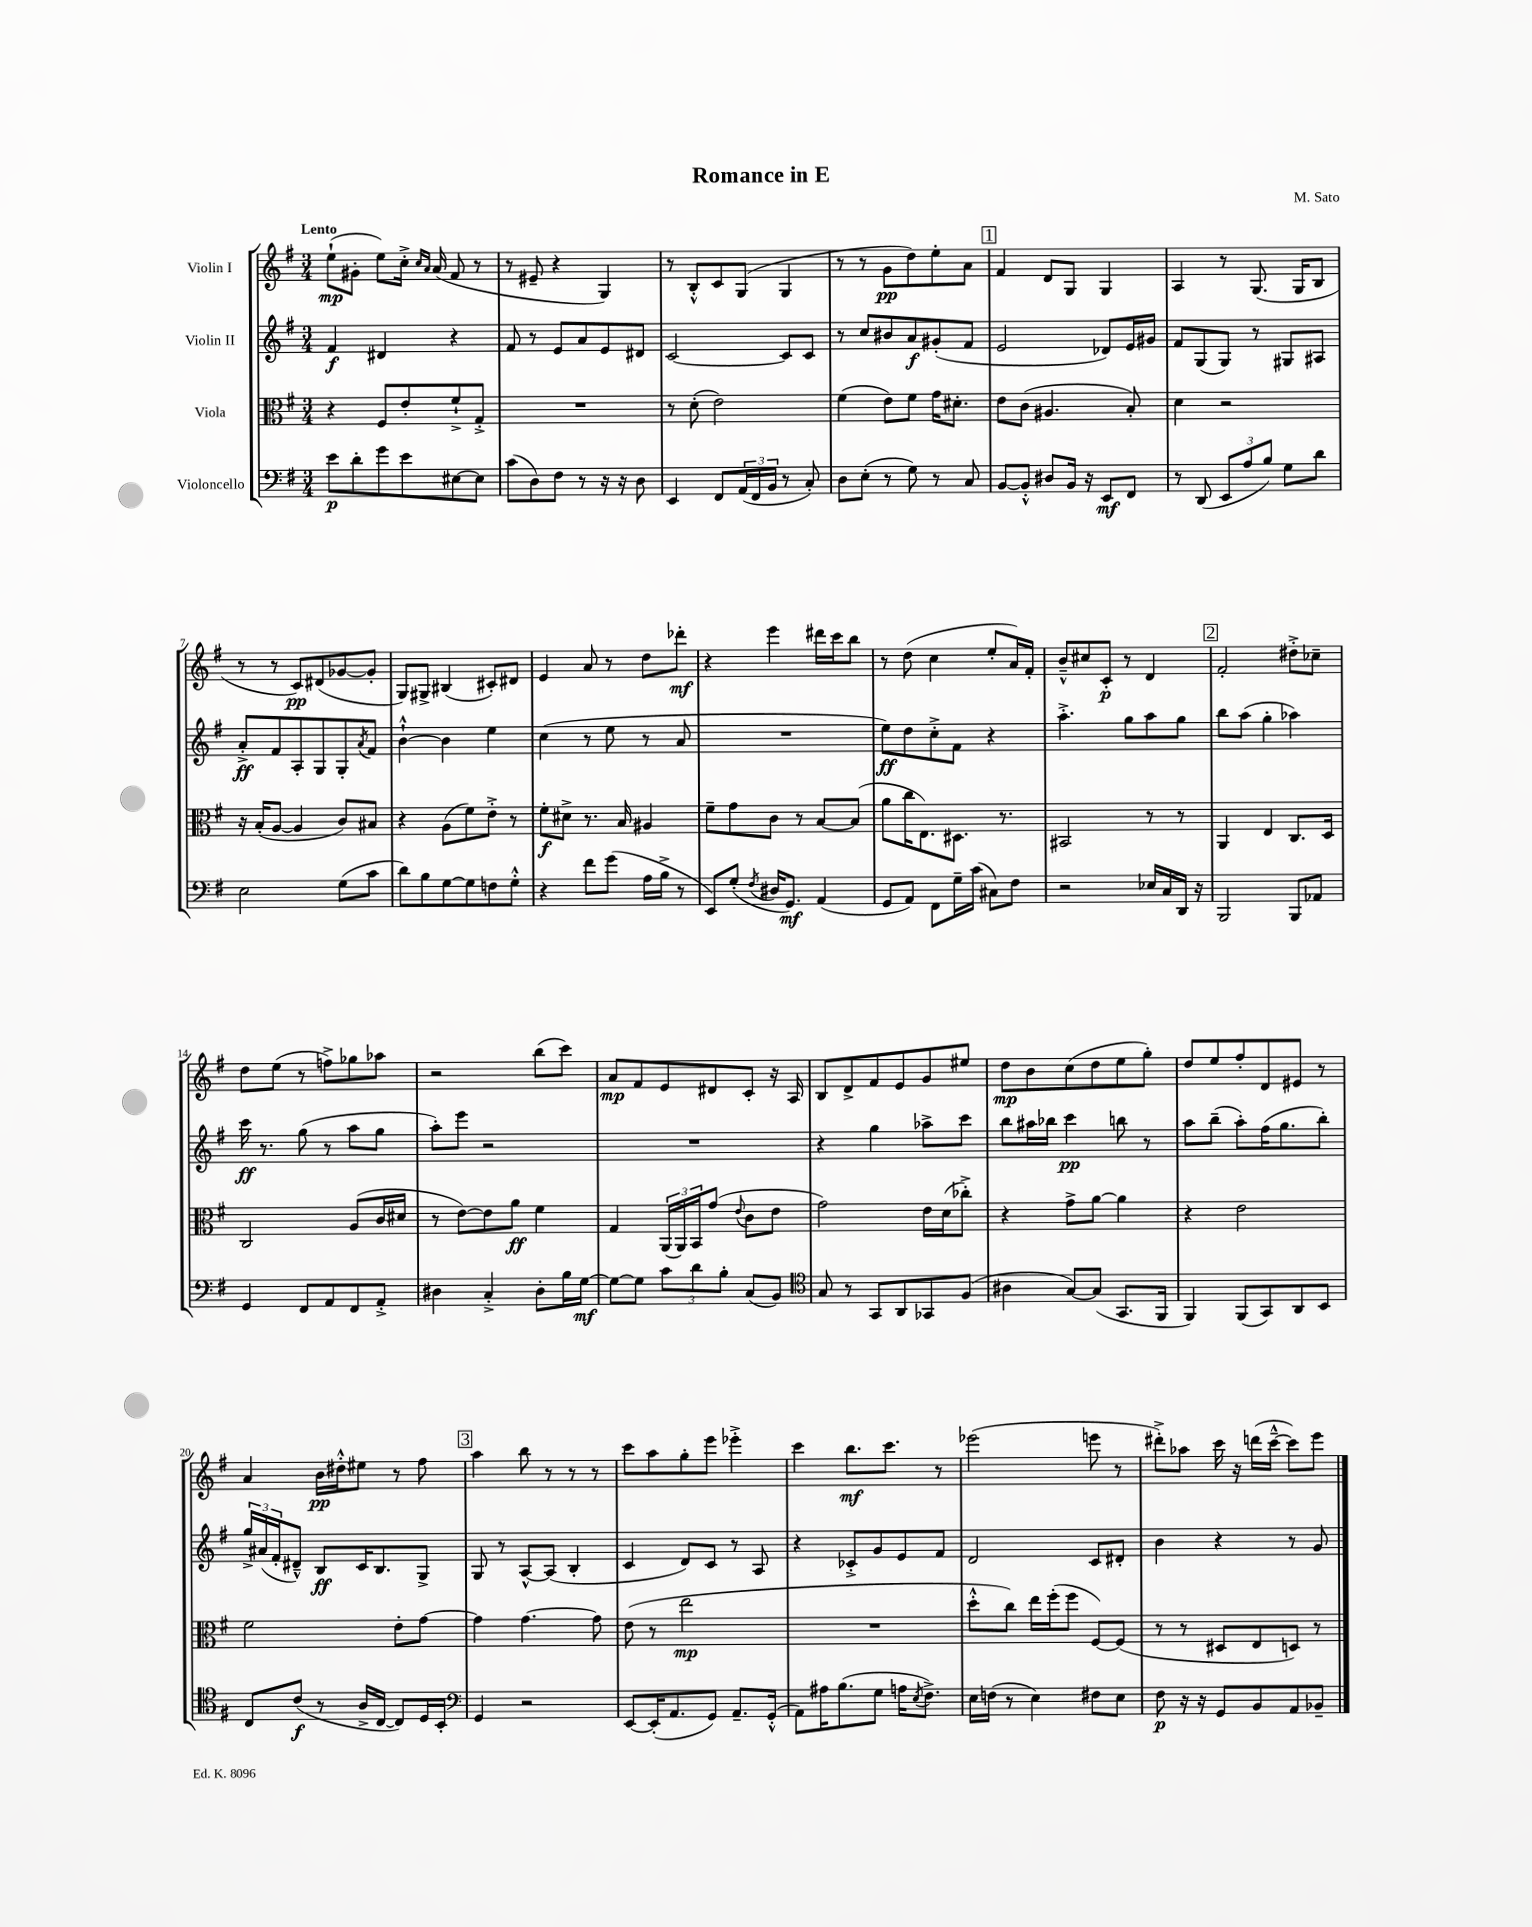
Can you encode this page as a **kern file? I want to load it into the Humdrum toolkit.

**kern	**kern	**kern	**kern
*staff4	*staff3	*staff2	*staff1
*clefF4	*clefC3	*clefG2	*clefG2
*k[f#]	*k[f#]	*k[f#]	*k[f#]
*M3/4	*M3/4	*M3/4	*M3/4
8e	4r	4f#	(8ee`
8d'	.	.	8g#'
8g	8F#	4d#	8ee)
8e	8e'	.	16cc'^
.	.	.	16qqcc
.	.	.	16qqa
.	.	.	(16a
[8E#	8f#`^	4r	8f#
8E#]	8G'^	.	8r
=	=	=	=
(8c	2.r	8f#	8r
8D)	.	8r	8e#~
8F#	.	8e	4r
8r	.	8a	.
16r	.	8e	4G)
16r	.	.	.
8D	.	8d#	.
=	=	=	=
4EE	8r	[2c	8r
.	(8d'	.	8B'^^
8FF#	2e)	.	8c
(24AA	.	.	(8G
24FF#	.	.	.
24BB	.	.	.
8r	.	8c]	4G
8C')	.	8c	.
=	=	=	=
8D	(4f#	8r	8r
(8E'	.	8cc	8r
8r	8e)	8b#	8g
8G)	8f#	8a	8dd)
8r	16g	(8g#'	8ee'
.	8.d#'	.	.
8C	.	8f#	8a
=	=	=	=
[8BB	8e	2e	4f#
8BB'^^]	(8c	.	.
8D#	4.A#	.	8d
16BB	.	.	8G
16r	.	.	.
8EE	.	8d-)	4G
8FF#	8B')	16e	.
.	.	16g#	.
=	=	=	=
8r	4d	8f#	4A
(8DD	.	(8G	.
12EE	2r	8G)	8r
12A	.	.	.
.	.	8r	(8.G
12B)	.	.	.
8G	.	8G#	.
.	.	.	16G
8d	.	8A#	8B
=	=	=	=
2E	16r	8a'^	8r
.	(16B'	.	.
.	[8A	8f#	8r
.	4A]	8A'	8c)
.	.	8G	(8d#
(8G	8c)	8G'	[8g-
.	.	8qa	.
8c	8B#	8f#	8g-']
=	=	=	=
8d)	4r	[4b`^^	8G)
8B	.	.	8G#^
[8G	(8A	4b]	(4B#
8G]	8f#)	.	.
8F	8e'^	4ee	8c#')
8G'^^	8r	.	8d#
=	=	=	=
4r	8f#'	(4cc	4e
.	8d#^	.	.
8f#	8.r	8r	8a
(8g	.	8ee	8r
.	16B	.	.
16A	4A#	8r	8dd
16B^	.	.	.
8r	.	8a	8ddd-'
=	=	=	=
8EE)	8f#~	2.r	4r
(8G'	8g	.	.
8qF#	.	.	.
16D#	8c	.	4eee
8.GG)	.	.	.
.	8r	.	.
(4AA	[8B	.	16ddd#
.	.	.	16ccc
.	(8B]	.	8bb
=	=	=	=
8GG	8a	8ee)	8r
8AA)	16cc	8dd	(8dd
.	8.E)	.	.
8FF#	.	8cc'^	4cc
16G~	8.D#	8f#	.
(16c	.	.	.
8C#)	.	4r	8ee'
.	8.r	.	.
8F#	.	.	16a)
.	.	.	16f#'
=	=	=	=
2r	2BB#	4.aa'^	8b~^^
.	.	.	8cc#
.	.	.	8c'
.	.	8gg	8r
16E-	8r	8aa	4d
16C	.	.	.
16DD	8r	8gg	.
16r	.	.	.
=	=	=	=
2BBB	4AA	8bb	2f#'
.	.	(8aa	.
.	4E	4gg'	.
8BBB	8.C	4aa-)	8dd#'^
8AA-	.	.	8cc-~
.	16D	.	.
=	=	=	=
4GG	2C	16ccc	8dd
.	.	8.r	.
.	.	.	(8ee
8FF#	.	(8gg	8r
8AA	.	8r	8ff^)
8FF#	(8A	8aa	8gg-
8AA'^	16c	8gg	8aa-
.	16d#	.	.
=	=	=	=
4D#	8r	8aa')	2r
.	[8e)	8eee	.
4C'^	8e]	2r	.
.	8a	.	.
8D#'	4f#	.	(8bb
16B	.	.	8ccc)
[16G	.	.	.
=	=	=	=
8G_	4G	2.r	8a
8G]	.	.	8f#
12c	(24AA	.	8e
.	24AA)	.	.
12d	24BB	.	.
.	(8g	.	8d#
12B'	.	.	.
.	8qqe	.	.
(8C	8c	.	8c'
8BB)	8e	.	16r
.	.	.	16A
=	=	=	=
*clefC4	*	*	*
8G	2g)	4r	8B
8r	.	.	8d^
8GG	.	4gg	8f#
8AA	.	.	8e
8GG-	16e	8aa-^	8g
.	(16d	.	.
(8F#	8cc-'^)	8ccc	8ee#
=	=	=	=
4A#	4r	8bb	8dd
.	.	16aa#	8b
.	.	16bb-	.
[8G)	8g^	4ccc	(8cc
(8G]	[8a	.	8dd
8.GG	4a]	8bb	8ee
.	.	8r	8gg')
16FF#	.	.	.
=	=	=	=
4FF#)	4r	8aa	8dd
.	.	(8bb~	8ee
(8FF#	2e	8aa')	8ff#'
8GG)	.	(16ff#	8d
.	.	8.gg	.
8AA	.	.	8e#
8BB	.	8bb')	8r
=	=	=	=
8C	2f#	24gg^	4a
.	.	(24a#	.
.	.	24f#'	.
(8c	.	8d#~^^)	.
8r	.	8B	16b
.	.	.	16dd#'^^
16A^	.	16c	8ee#
[16C	.	8.B	.
8C])	8e'	.	8r
16D	[8g	8G^	8ff#
16BB'	.	.	.
=	=	=	=
*clefF4	*	*	*
4GG	4g]	8G	4aa
.	.	8r	.
2r	[4.g	[8A^^	8bb
.	.	(8A]	8r
.	.	4B'	8r
.	8g]	.	8r
=	=	=	=
[8EE	(8e	4c	8ccc
(16EE']	8r	.	8aa
8.AA	.	.	.
.	2ee	8d)	8gg'
8GG)	.	8c	8eee
8.AA~	.	8r	4eee-'^
.	.	8A	.
(16GG'^^	.	.	.
=	=	=	=
8AA)	2.r	4r	4ccc
16A#	.	.	.
(8.B	.	.	.
.	.	8c-'^	8.bb
8G	.	8g	.
.	.	.	8.ccc
16A	.	8e	.
8qE	.	.	.
8.F#^)	.	.	.
.	.	8f#	8r
=	=	=	=
16E	8dd'^^	2d	(2eee-
(16F	.	.	.
8r	8cc)	.	.
4E)	16ee	.	.
.	(16ff#'	.	.
.	8ff#	.	.
8F#	[8F#)	8c	8eee
8E	(8F#]	8d#'	8r
=	=	=	=
8F#	8r	4b	8ddd#'^)
16r	8r	.	8aa-
16r	.	.	.
8GG	8D#	4r	16ccc
.	.	.	16r
8BB	8E	.	(16ddd
.	.	.	[16ccc~^^
8AA	8D)	8r	8ccc])
8BB-~	8r	8g	8eee
==	==	==	==
*-	*-	*-	*-
